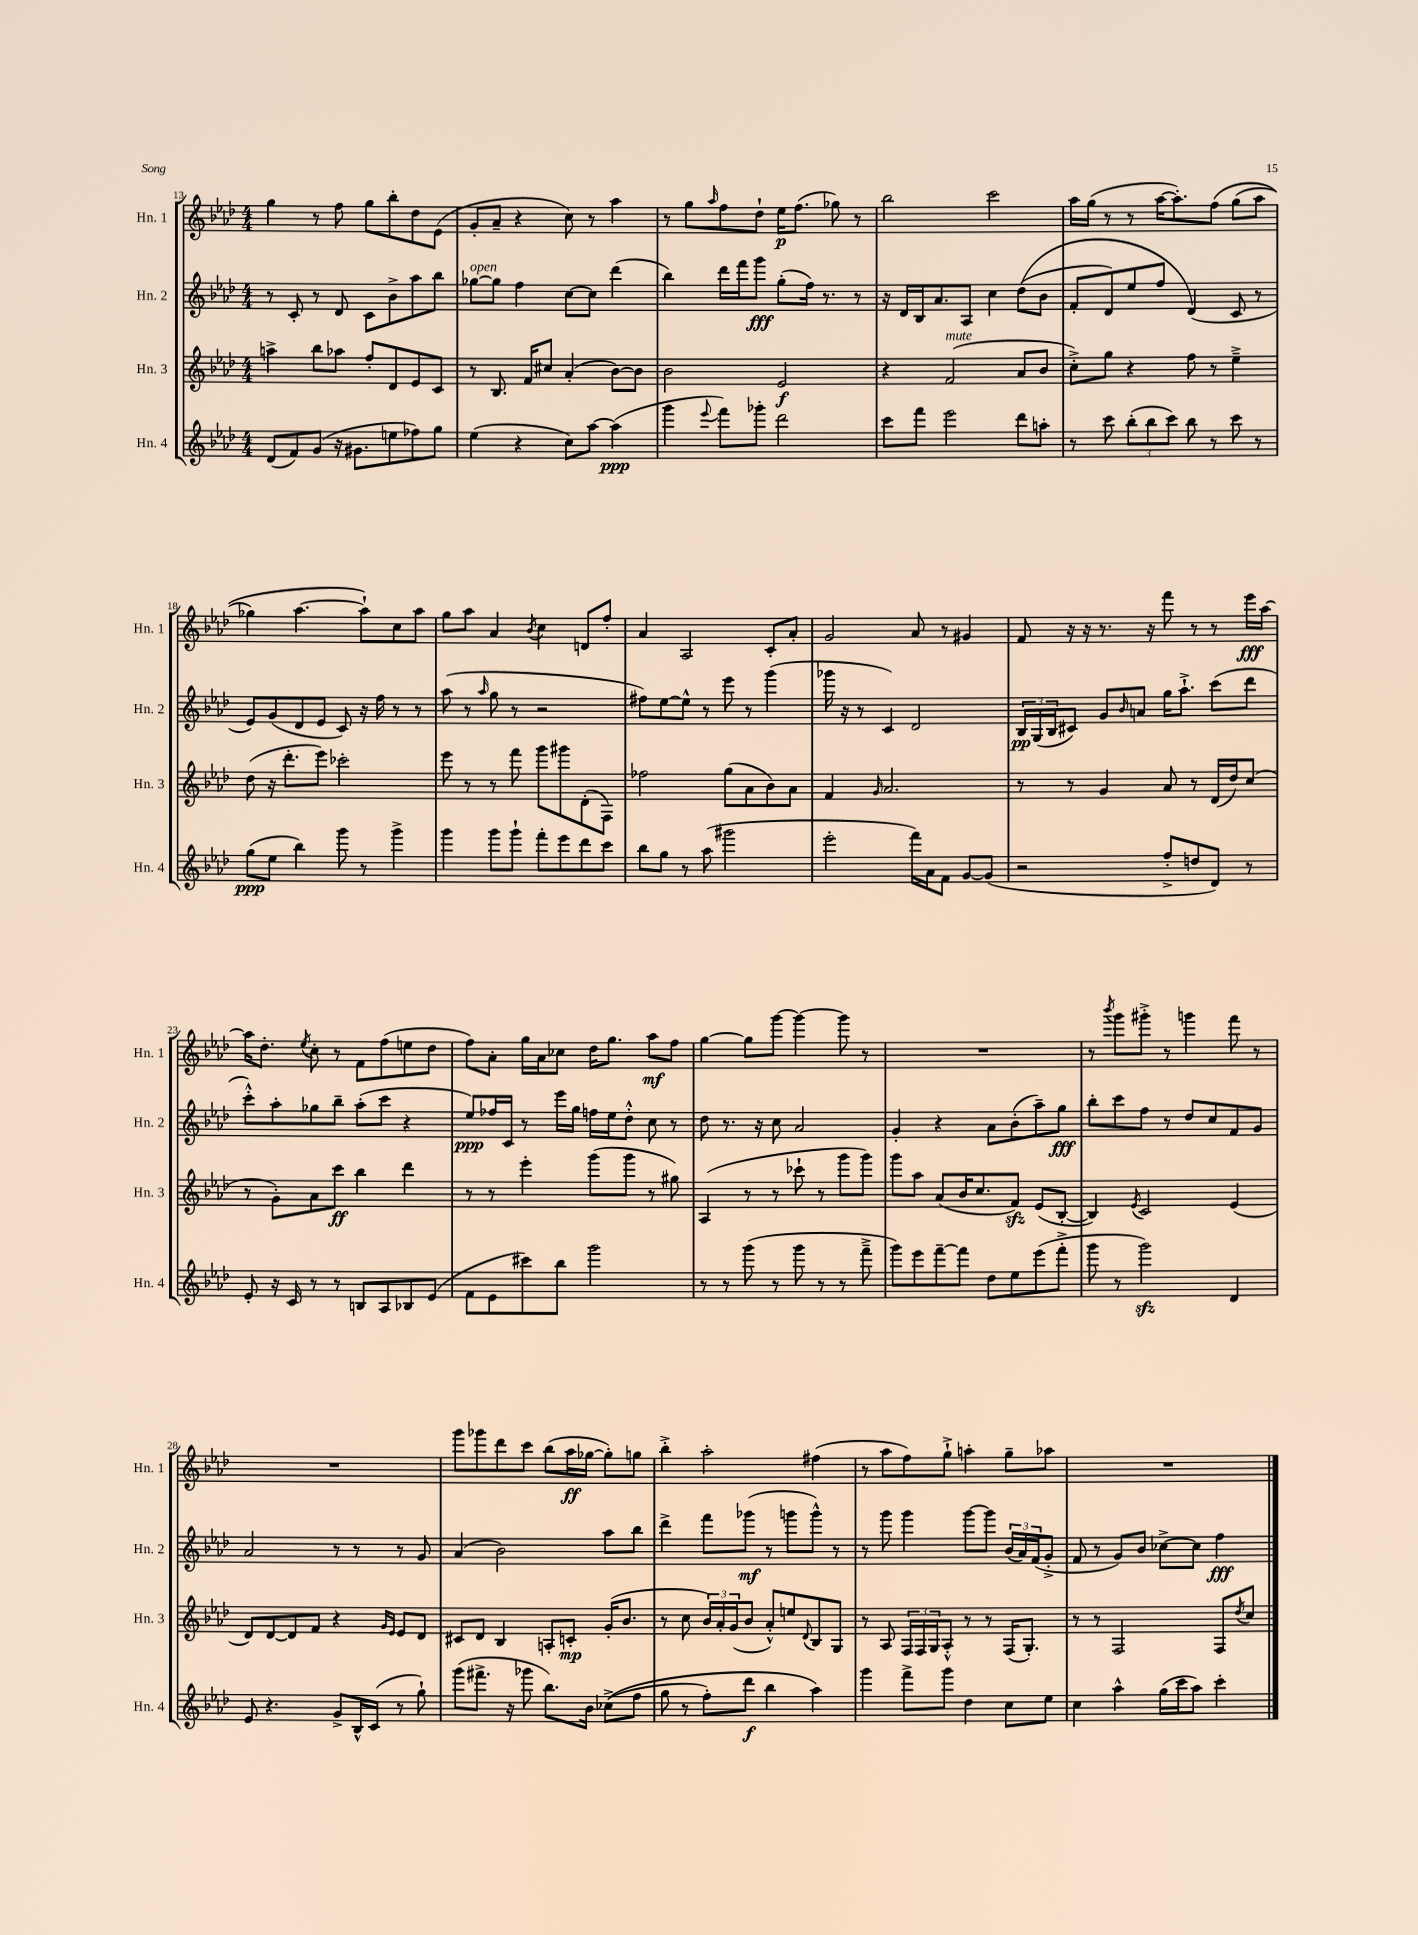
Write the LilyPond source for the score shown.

<<
\new StaffGroup <<
\new Staff = "s0" \with { instrumentName = "Hn. 1" shortInstrumentName = "Hn. 1" } {
    \clef treble \key aes \major \numericTimeSignature \time 4/4
    g''4 r8 f''8 g''8 bes''8-. des''8 ees'8( |
    g'8-. aes'8-- r4 c''8) r8 aes''4 |
    r8 g''8 \grace { aes''16 } f''8 des''8-! ees''16\p f''8.( ges''8) r8 |
    bes''2 c'''2 |
    aes''16 g''16( r8 r8 aes''16~ aes''8.-.) f''8\( g''8( aes''8 |
    ges''4) aes''4.~ aes''8-!\) c''8 aes''8 |
    g''8 aes''8 aes'4 \acciaccatura { bes'8 } c''4 d'8 f''8-. |
    aes'4 aes2 c'8-. aes'8-. |
    g'2 aes'8 r8 gis'4 |
    f'8 r16 r16 r8. r16 f'''8 r8 r8 ees'''16\fff aes''16~ |
    aes''16 des''8.-. \acciaccatura { ees''8 } c''8-. r8 f'8 f''8( e''8 des''8 |
    f''8) aes'8-. g''16 aes'16 ces''8 des''16 g''8. aes''8\mf f''8 |
    g''4~ g''8 g'''8~ g'''4~ g'''8 r8 |
    R1 |
    r8 \acciaccatura { bes'''8 } g'''8 gis'''8-.-> r8 g'''4 f'''8 r8 |
    R1 |
    g'''8 ges'''8 des'''8 c'''8 bes''8( aes''16\ff ges''16~ ges''8-.) g''8 |
    bes''4-.-> aes''2-. fis''4( |
    r8 aes''8 f''8) g''8-!-> a''4-. g''8-- aes''8 |
    R1 \bar "|." |
}
\new Staff = "s1" \with { instrumentName = "Hn. 2" shortInstrumentName = "Hn. 2" } {
    \clef treble \key aes \major \numericTimeSignature \time 4/4
    r8 c'8-. r8 des'8 c'8 bes'8-> aes''8 bes''8 |
    ges''8~^\markup { \italic "open" } ges''8 f''4 c''8~ c''8 des'''4( |
    bes''4) des'''16 f'''16 g'''8\fff g''8-.( f''16) r8. r8 |
    r16 des'16 bes16 aes'8. aes8 c''4 des''8(\( bes'8 |
    f'8-. des'8) ees''8 f''8 des'4(\) c'8 r8 |
    ees'8) g'8( des'8 ees'8 c'8) r16 f''16 r8 r8 |
    aes''8( r8 \grace { aes''16 } g''8 r8 r2 |
    fis''8) ees''8~ ees''8-^ r8 ees'''8 r8 g'''4( |
    ges'''16 r16 r8 c'4) des'2 |
    \tuplet 3/2 { bes16\pp g16( bes16 } cis'8) g'8 \grace { bes'16 } a'8 g''16 aes''8.-!-> c'''8( des'''8 |
    c'''8-.-^) aes''8-. ges''8 bes''8-- aes''8-.( c'''8 r4 |
    ees''8\ppp) fes''16 c'16 r8 ees'''16 g''16 f''16 ees''16 des''8-.-^ c''8 r8 |
    des''8 r8. r16 c''8 aes'2 |
    g'4-. r4 aes'8 bes'8-.( aes''8--) g''8\fff |
    bes''8-. c'''8 f''8 r8 des''8 c''8 f'8 g'8 |
    aes'2 r8 r8 r8 g'8 |
    aes'4( bes'2) aes''8 bes''8 |
    des'''4-> f'''8 ges'''8\mf( r8 g'''8 g'''8-^) r8 |
    r8 g'''8 g'''4 g'''8~ g'''8 \tuplet 3/2 { bes'16( aes'16) f'16( } g'8-.-> |
    f'8 r8 g'8) bes'8 ces''8~-> ces''8 f''4\fff \bar "|." |
}
\new Staff = "s2" \with { instrumentName = "Hn. 3" shortInstrumentName = "Hn. 3" } {
    \clef treble \key aes \major \numericTimeSignature \time 4/4
    a''4-> bes''8 aes''8 f''8-. des'8 ees'8 c'8 |
    r8 bes8. f'16 cis''8 aes'4-.( bes'8~) bes'8 |
    bes'2 ees'2\f |
    r4 f'2^\markup { \italic "mute" }( aes'8 bes'8 |
    c''8-.->) g''8 r4 f''8 r8 ees''4---> |
    des''8( r16 des'''8.-. ees'''8) ces'''2-. |
    ees'''8 r8 r8 f'''8 g'''8 gis'''8 des'8-.( f8) |
    fes''2 g''8( aes'8 bes'8) aes'8 |
    f'4 \grace { g'16 } aes'2. |
    r8 r8 g'4 aes'8 r8 des'16( des''16) c''8( |
    r8 g'8-.) aes'8 c'''8\ff bes''4 des'''4 |
    r8 r8 ees'''4-. g'''8( g'''8 r8 gis''8) |
    aes4( r8 r8 ces'''8-! r8 g'''8 g'''8) |
    g'''8 aes''8 aes'8( bes'16 c''8. f'8\sfz) ees'8( bes8~-. |
    bes4) \acciaccatura { ees'8 } c'2 ees'4( |
    des'8) des'8~ des'8 f'8 r4 \grace { g'16 ees'16 } ees'8 des'8 |
    cis'8 des'8 bes4 a8-. c'8-.\mp g'16-.( bes'8. |
    r8 c''8 \tuplet 3/2 { bes'16) aes'16-. g'16( } bes'8 aes'8-.-^) e''8 \appoggiatura { des'8 } bes8 g8 |
    r8 aes8 \tuplet 3/2 { f16 f16 g16 } aes8-.-^ r8 r8 f16( g8.-.) |
    r8 r8 f2 f8 \acciaccatura { des''8 } c''8 \bar "|." |
}
\new Staff = "s3" \with { instrumentName = "Hn. 4" shortInstrumentName = "Hn. 4" } {
    \clef treble \key aes \major \numericTimeSignature \time 4/4
    des'8( f'8) g'8( r16 gis'8. e''8 fes''8) g''8 |
    ees''4( r4 c''8) aes''8~ aes''4\ppp( |
    g'''4 \appoggiatura { ees'''8 } f'''8) ges'''8-. des'''2 |
    c'''8 f'''8 ees'''2 des'''8 a''8-. |
    r8 c'''8 \tuplet 3/2 { bes''8-.( bes''8 c'''8) } bes''8 r8 c'''8 r8 |
    g''8\ppp( ees''8 bes''4) g'''8 r8 g'''4-> |
    g'''4 g'''8 g'''8-! f'''8-. ees'''8 des'''8 c'''8 |
    bes''8 g''8 r8 aes''8( gis'''2 |
    ees'''2-. f'''16) aes'16 f'8 g'8~ g'8( |
    r2 f''8-.-> d''8 des'8) r8 |
    ees'8-. r16 c'16 r8 r8 b8 aes8 bes8 ees'8( |
    f'8 ees'8 cis'''8) bes''8 g'''2 |
    r8 r8 g'''8( r8 g'''8 r8 r8 f'''8---> |
    g'''8) ees'''8 f'''8~-- f'''8 des''8 ees''8 ees'''8( f'''8-.-> |
    g'''8 r8 g'''2\sfz) des'4 |
    ees'8 r4. g'8-> bes16-^ c'16( r8 g''8-!) |
    g'''8( fis'''8.-> r16 ges'''8 bes''8.) bes'16 ces''8->(\( f''8 |
    g''8 r8 f''8-.) des'''8\f bes''4 aes''4\) |
    g'''4 f'''8-> g'''8 des''4 c''8 ees''8 |
    c''4 aes''4-^ g''16( c'''16 aes''8) c'''4-. \bar "|." |
}
>>
>>
\layout { \context { \Score currentBarNumber = #13 } }
